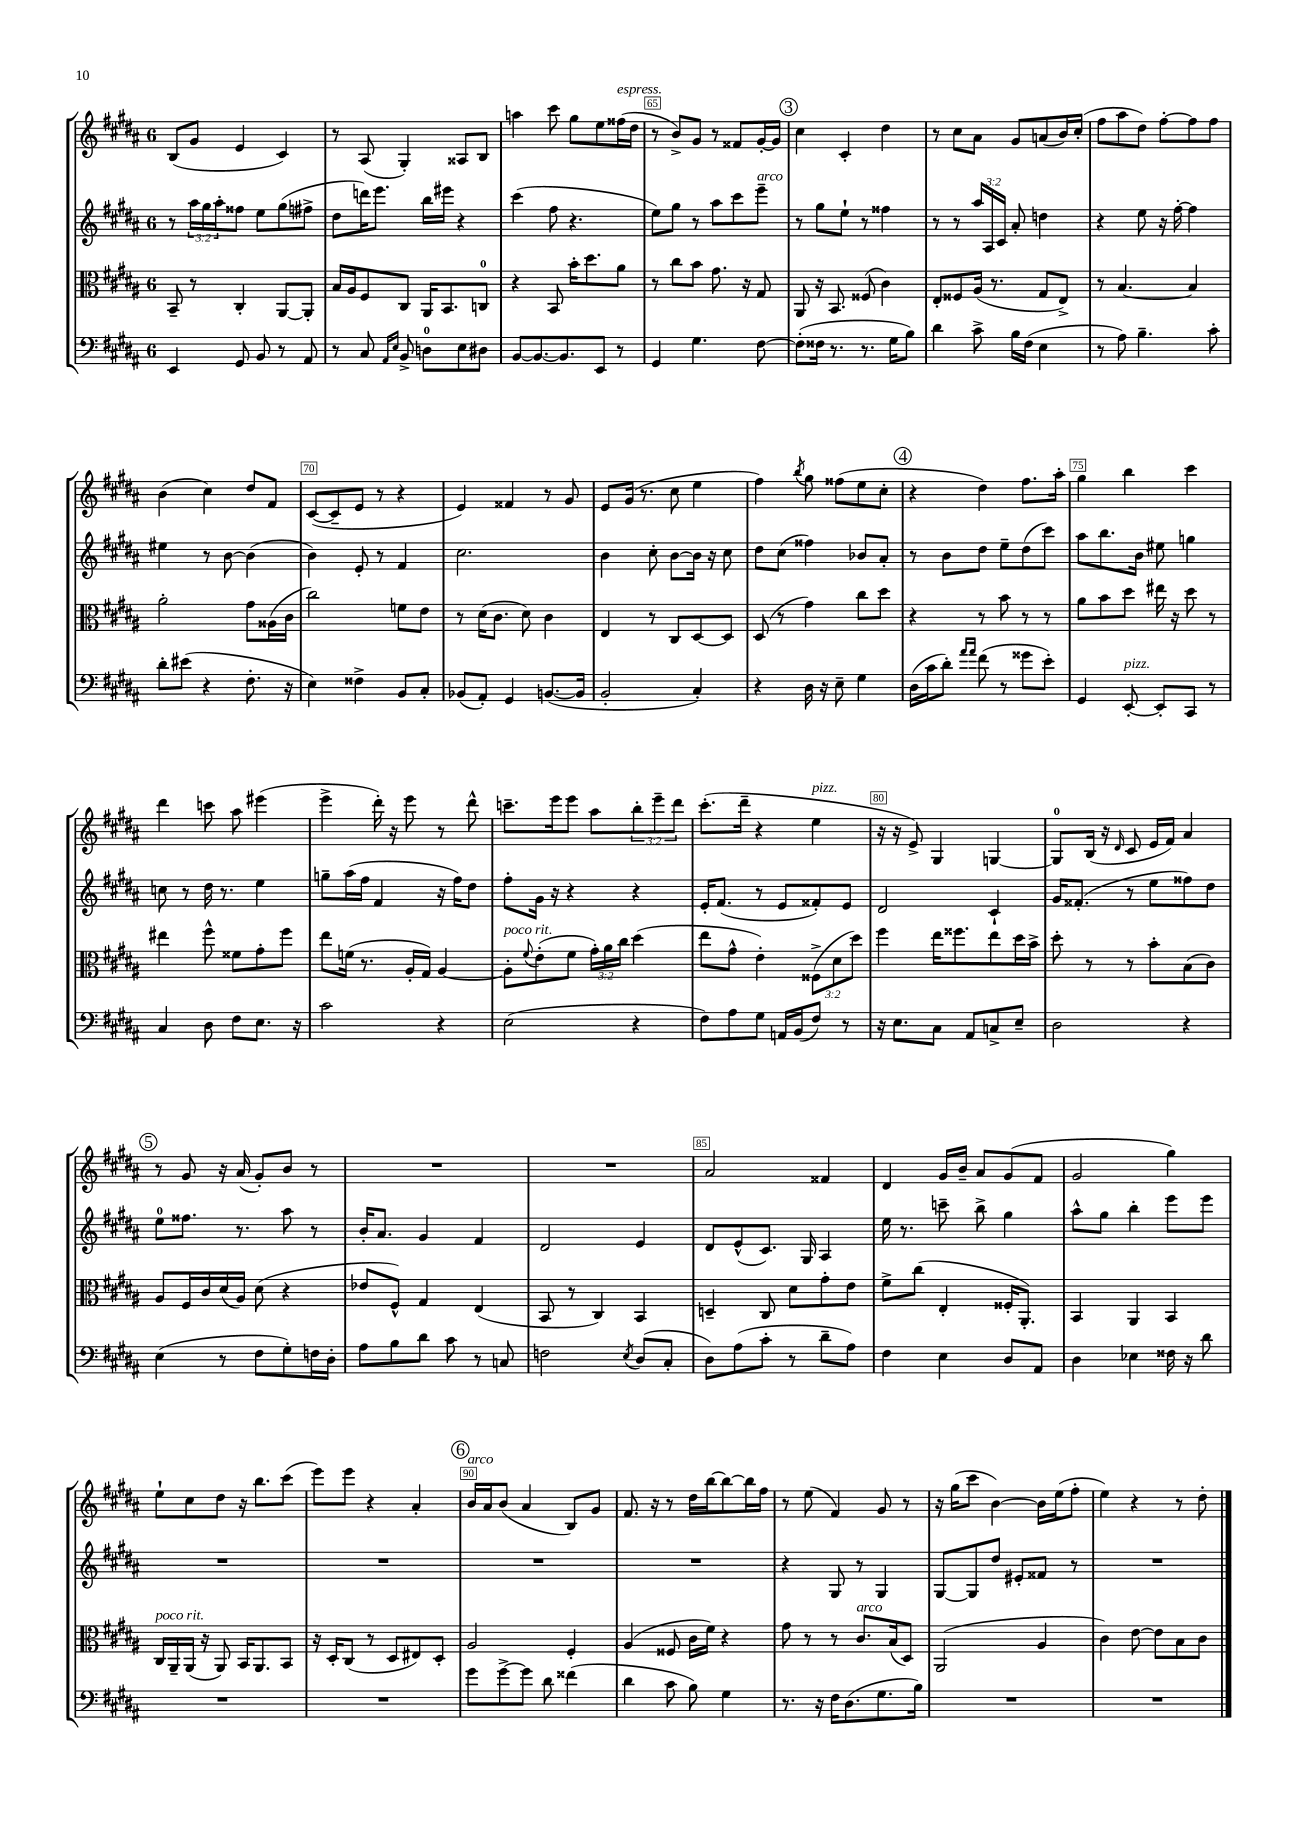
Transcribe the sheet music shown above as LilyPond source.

<<
\new StaffGroup <<
\new Staff = "s0" {
    \clef treble \key b \major \once \override Staff.TimeSignature.style = #'single-digit \time 6/8 \override Staff.TupletNumber.text = #tuplet-number::calc-fraction-text
    b8( gis'8 e'4 cis'4) |
    r8 ais8( gis4-.) aisis8 b8 |
    a''4 cis'''8 gis''8 e''8 fisis''16^\markup { \italic "espress." }( dis''16 |
    r8 b'8->) gis'8 r8 fisis'8 gis'16~-. gis'16 |
    \mark \markup { \circle "3" } cis''4 cis'4-. dis''4 |
    r8 cis''8 ais'8 gis'8 a'8( b'16) cis''16-.( |
    fis''8 ais''8 dis''8) fis''8~-. fis''8 fis''8 |
    b'4( cis''4) dis''8 fis'8 |
    cis'8~( cis'8-- e'8 r8 r4 |
    e'4) fisis'4 r8 gis'8 |
    e'8 gis'16( r8. cis''8 e''4 |
    fis''4) \acciaccatura { b''8 } gis''8 fisis''8( e''8 cis''8-. |
    \mark \markup { \circle "4" } r4 dis''4) fis''8. ais''16-. |
    gis''4 b''4 cis'''4 |
    dis'''4 c'''8 ais''8 eis'''4( |
    e'''4-> dis'''16-.) r16 e'''8 r8 dis'''8-^ |
    c'''8.-- e'''16 e'''8 ais''8 \tuplet 3/2 { b''8-. e'''8-- dis'''8 } |
    cis'''8.-.( dis'''16-- r4 e''4^\markup { \italic "pizz." } |
    r16 r16 e'8->) gis4 g4~ |
    g8-0 b16( r16 \grace { dis'16 } cis'8 e'16 fis'16) ais'4 |
    \mark \markup { \circle "5" } r8 gis'8 r16 ais'16( gis'8-.) b'8 r8 |
    R2. |
    R2. |
    ais'2 fisis'4 |
    dis'4 gis'16 b'16-- ais'8 gis'8( fis'8 |
    gis'2 gis''4) |
    e''8-! cis''8 dis''8 r16 b''8. cis'''8( |
    e'''8) e'''8 r4 ais'4-. |
    \mark \markup { \circle "6" } b'16^\markup { \italic "arco" } ais'16 b'8( ais'4 b8) gis'8 |
    fis'8. r16 r8 dis''16 b''16~ b''8~ b''16 fis''16 |
    r8 e''8( fis'4) gis'8 r8 |
    r16 gis''16( cis'''8 b'4~) b'16 e''16( fis''8-. |
    e''4) r4 r8 dis''8-. \bar "|." |
}
\new Staff = "s1" {
    \clef treble \key b \major \once \override Staff.TimeSignature.style = #'single-digit \time 6/8 \override Staff.TupletNumber.text = #tuplet-number::calc-fraction-text
    r8 \tuplet 3/2 { ais''16 gis''16 ais''16-. } fisis''8 e''8 gis''8( fis''8-> |
    dis''8 d'''16) e'''8. b''16 eis'''16 r4 |
    cis'''4( fis''8 r4. |
    e''8) gis''8 r8 ais''8 cis'''8 e'''8--^\markup { \italic "arco" } |
    \mark \markup { \circle "3" } r8 gis''8 e''8-! r8 fisis''4 |
    r8 r8 \tuplet 3/2 { ais''16 ais16 cis'16 } ais'8-. d''4 |
    r4 e''8 r16 fis''16~-. fis''4 |
    eis''4 r8 b'8~ b'4( |
    b'4) e'8-. r8 fis'4 |
    cis''2. |
    b'4 cis''8-. b'8~ b'16 r16 cis''8 |
    dis''8 cis''8( fisis''4) bes'8 ais'8-. |
    \mark \markup { \circle "4" } r8 b'8 dis''8 e''8-- dis''8( cis'''8) |
    ais''8 b''8. b'16 eis''8 g''4 |
    c''8 r8 dis''16 r8. e''4 |
    g''8-- ais''16( fis''16 fis'4 r16 fis''16) dis''8 |
    fis''8-. gis'16 r16 r4 r4 |
    e'16-. fis'8.( r8 e'8 fisis'8-.) e'8 |
    dis'2 cis'4-! |
    gis'16 fisis'8.-.( r8 e''8 fisis''8) dis''8 |
    \mark \markup { \circle "5" } e''8-0 fisis''8. r8. ais''8 r8 |
    b'16-. ais'8. gis'4 fis'4 |
    dis'2 e'4 |
    dis'8 e'8-^( cis'8.) gis16 ais4 |
    e''16 r8. c'''8-- b''8-> gis''4 |
    ais''8-^ gis''8 b''4-. e'''8 e'''8 |
    R2. |
    R2. |
    \mark \markup { \circle "6" } R2. |
    R2. |
    r4 gis8 r8 gis4 |
    gis8~ gis8 dis''8 eis'8-. fisis'8 r8 |
    R2. \bar "|." |
}
\new Staff = "s2" {
    \clef alto \key b \major \once \override Staff.TimeSignature.style = #'single-digit \time 6/8 \override Staff.TupletNumber.text = #tuplet-number::calc-fraction-text
    b,8-- r8 cis4-. ais,8~ ais,8-. |
    b16 ais16 fis8 cis8 ais,16 b,8. c8-0 |
    r4 b,8 b'16-. dis''8. ais'8 |
    r8 cis''8 b'8 gis'8. r16 gis8 |
    \mark \markup { \circle "3" } ais,8 r16 b,8. fisis8( cis'4) |
    e8-. fisis8 ais16( r8. gis8 e8->) |
    r8 b4.~ b4 |
    ais'2-. gis'8 aisis16( cis'16 |
    cis''2) f'8 e'8 |
    r8 dis'16( cis'8. dis'8) cis'4 |
    e4 r8 cis8 dis8~ dis8 |
    dis8( r8 gis'4) cis''8 dis''8 |
    \mark \markup { \circle "4" } r4 r8 b'8 r8 r8 |
    ais'8 b'8 dis''8 eis''16 r16 dis''8 r8 |
    eis''4 fis''8-^ fisis'8 gis'8-. fis''8 |
    e''8 f'16( r8. ais16-. gis16) ais4~ |
    ais8-.^\markup { \italic "poco rit." } \appoggiatura { fis'8 } e'8-.( fis'8 \tuplet 3/2 { gis'16-.) ais'16 cis''16 } dis''4( |
    e''8 gis'8-^ e'4-.) \tuplet 3/2 { fisis8->( dis'8 dis''8) } |
    fis''4 e''16 fisis''8. e''8 dis''16 b'16-> |
    dis''8-. r8 r8 b'8-. b8( cis'8) |
    \mark \markup { \circle "5" } ais8 fis16 cis'16 dis'16( ais16) dis'8( r4 |
    ees'8 fis8-^) gis4 e4( |
    b,8 r8 cis4) b,4 |
    d4-- cis8 dis'8 gis'8-. e'8 |
    fis'8-> cis''8( e4-. fisis16-. ais,8.-.) |
    b,4 ais,4 b,4 |
    cis16^\markup { \italic "poco rit." } ais,16-- ais,16( r16 ais,8) b,16 ais,8. b,8 |
    r16 dis16-. cis8( r8 dis8 eis8) dis8-. |
    \mark \markup { \circle "6" } ais2 fis4-. |
    ais4( fisis8 cis'16 fis'16) r4 |
    gis'8 r8 r8 cis'8.^\markup { \italic "arco" } b16( dis8) |
    ais,2( ais4 |
    cis'4) e'8~ e'8 b8 cis'8 \bar "|." |
}
\new Staff = "s3" {
    \clef bass \key b \major \once \override Staff.TimeSignature.style = #'single-digit \time 6/8
    e,4 gis,8 b,8 r8 ais,8 |
    r8 cis8 \grace { ais,16 e16 } b,8-> d8-0 e8 dis8 |
    b,8~ b,8.~ b,8. e,8 r8 |
    gis,4 gis4. fis8~ |
    \mark \markup { \circle "3" } fis8-.( fisis16 r8. r8. gis16 b8) |
    dis'4 cis'8-> b16 fis16( e4 |
    r8 ais8) b4.-- cis'8-. |
    dis'8-. eis'8( r4 fis8.-. r16 |
    e4) fisis4-> b,8 cis8-. |
    bes,8( ais,8-.) gis,4 b,8.~( b,16 |
    b,2-. cis4-.) |
    r4 dis16 r16 e8-- gis4 |
    \mark \markup { \circle "4" } dis16( cis'16 dis'8-.) \grace { ais'16 ais'16 } fis'8( r8 gisis'8 e'8-.) |
    gis,4 e,8~-.^\markup { \italic "pizz." } e,8-. cis,8 r8 |
    cis4 dis8 fis8 e8. r16 |
    cis'2 r4 |
    e2( r4 |
    fis8) ais8 gis8 a,16 b,16( fis8) r8 |
    r16 e8. cis8 ais,8 c8-> e8-- |
    dis2 r4 |
    \mark \markup { \circle "5" } e4( r8 fis8 gis8-.) f16 dis16-. |
    ais8 b8 dis'8 cis'8 r8 c8 |
    f2 \acciaccatura { e8 } dis8( cis8-. |
    dis8) ais8( cis'8-. r8 dis'8-- ais8) |
    fis4 e4 dis8 ais,8 |
    dis4 ees4 fisis16 r16 dis'8 |
    R2. |
    R2. |
    \mark \markup { \circle "6" } gis'8 gis'8~-> gis'8 dis'8 fisis'4( |
    dis'4 cis'8 b8) gis4 |
    r8. r16 fis16 dis8.( gis8. b16) |
    R2. |
    R2. \bar "|." |
}
>>
>>
\layout { \context { \Score currentBarNumber = #62 \override BarNumber.break-visibility = ##(#f #t #t) barNumberVisibility = #(every-nth-bar-number-visible 5) \override BarNumber.stencil = #(make-stencil-boxer 0.1 0.3 ly:text-interface::print) } }
